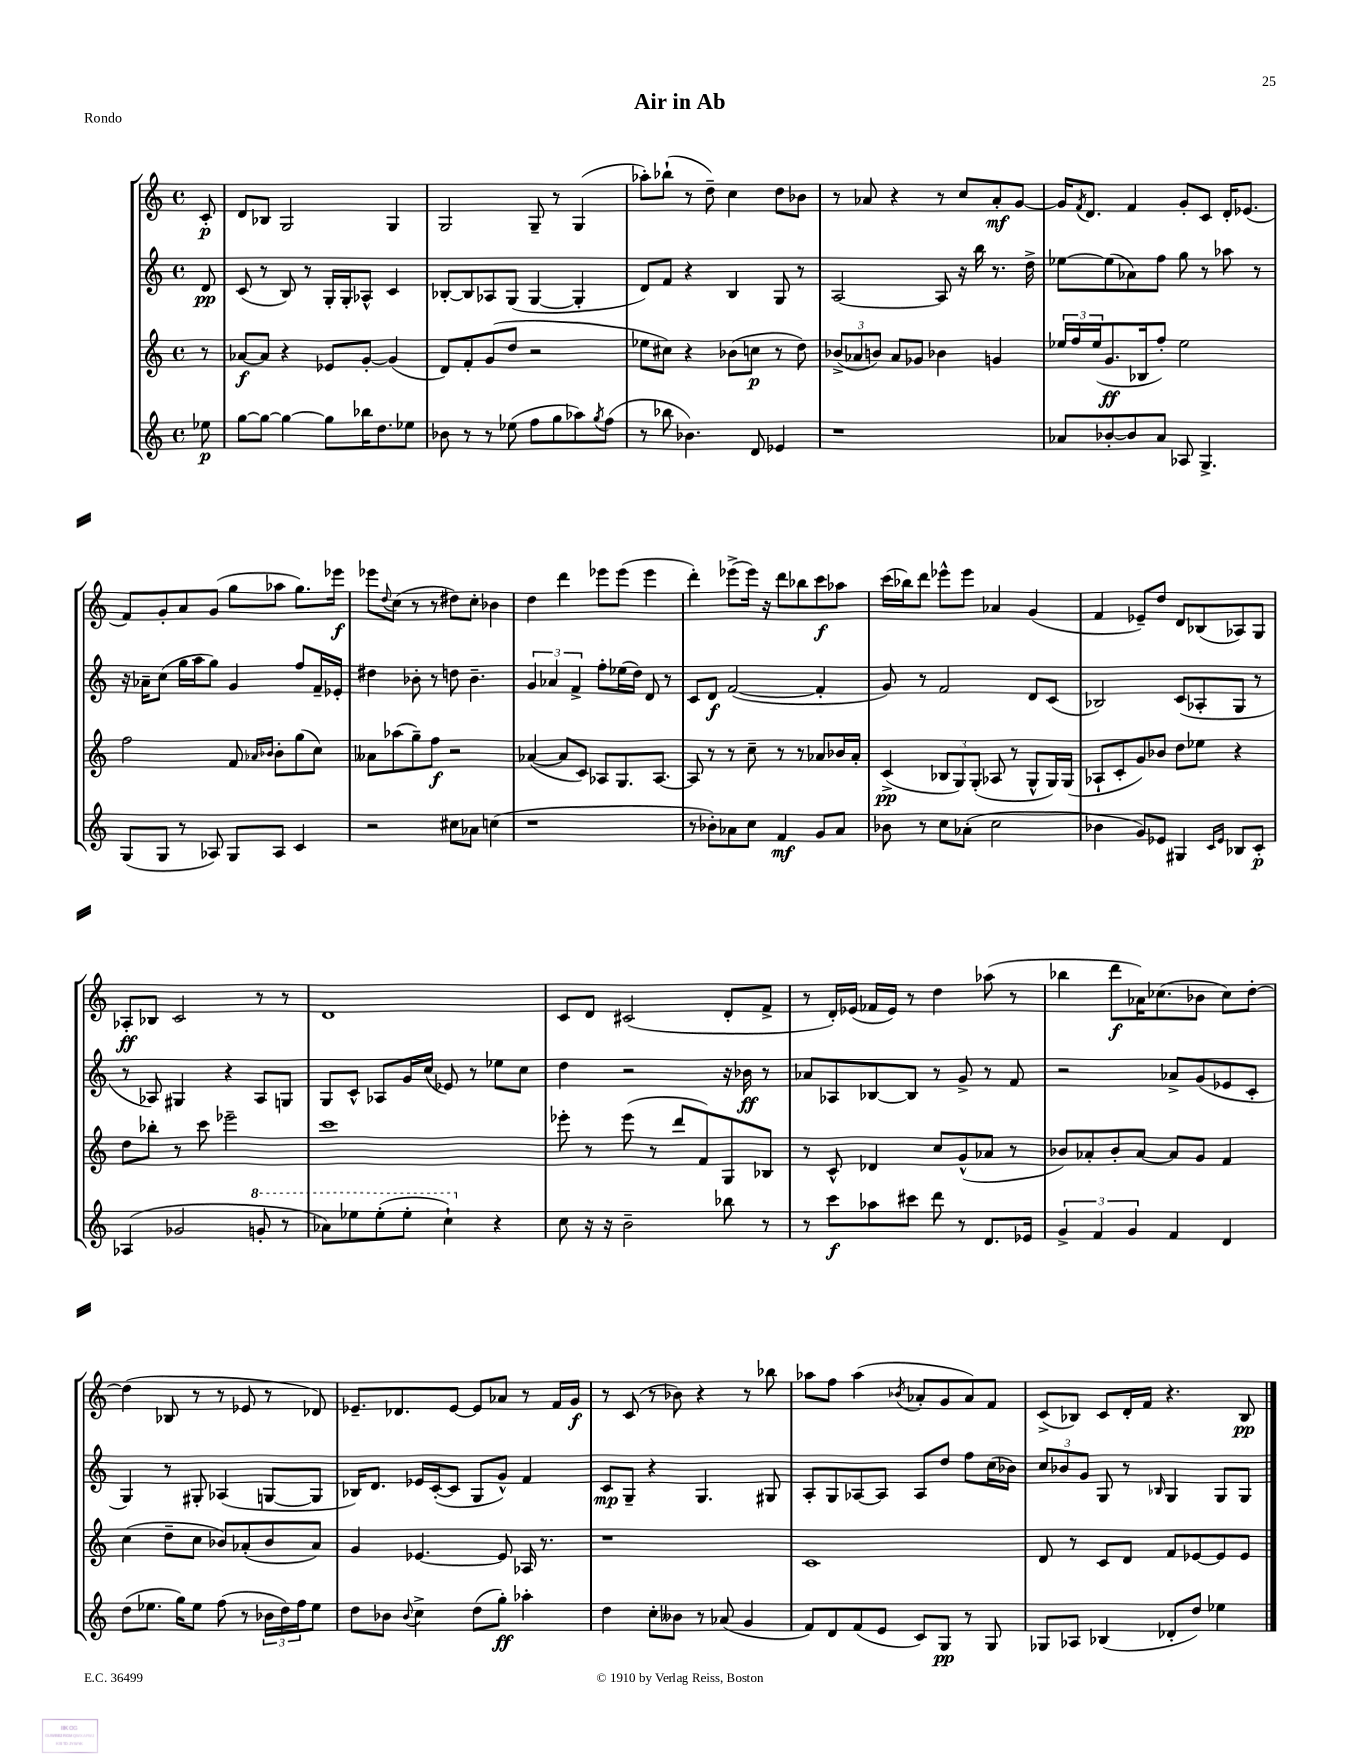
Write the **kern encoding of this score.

**kern	**dynam	**kern	**dynam	**kern	**dynam	**kern	**dynam
*part4	*part4	*part3	*part3	*part2	*part2	*part1	*part1
*staff4	*staff4	*staff3	*staff3	*staff2	*staff2	*staff1	*staff1
*clefG2	*	*clefG2	*	*clefG2	*	*clefG2	*
*k[]	*	*k[]	*	*k[]	*	*k[]	*
*M4/4	*	*M4/4	*	*M4/4	*	*M4/4	*
*met(c)	*	*met(c)	*	*met(c)	*	*met(c)	*
=	=	=	=	=	=	=	=
8ee-X\	p	8r	.	8d/	pp	8c'/	p
=1	=1	=1	=1	=1	=1	=1	=1
[8gg\L	.	[8a-X/L	f	(8c/	.	8d/L	.
8gg\J_	.	8a-/J]	.	8r	.	8B-X/J	.
4gg\_	.	4r	.	8B/)	.	2G/	.
.	.	.	.	8r	.	.	.
8gg\L]	.	8e-X/L	.	16G'/LL	.	.	.
.	.	.	.	16G'/J	.	.	.
16bb-X\K	.	[8g'/J	.	8A-X^^/J	.	.	.
8.dd\	.	.	.	.	.	.	.
.	.	(4g/]	.	4c/	.	4G/	.
8ee-X\J	.	.	.	.	.	.	.
=2	=2	=2	=2	=2	=2	=2	=2
8b-X\	.	8d/L)	.	[8B-X'/L	.	2G/	.
8r	.	8f'/	.	8B-/]	.	.	.
8r	.	(8g/	.	8A-X/	.	.	.
(8ee-X\	.	8dd/J	.	(8G/J	.	.	.
8ff\L	.	2r	.	[4G/	.	8G~/	.
8gg\	.	.	.	.	.	8r	.
8aa-X\)	.	.	.	4G'/]	.	(4G/	.
8qgg/	.	.	.	.	.	.	.
(8ff\J	.	.	.	.	.	.	.
=3	=3	=3	=3	=3	=3	=3	=3
8r	.	8ee-X\L	.	8d/L)	.	8aa-X'\L)	.
8bb-X\	.	8cc#X\J)	.	8f/J	.	(8bb-X`\J	.
4.b-X\)	.	4r	.	4r	.	8r	.
.	.	.	.	.	.	8dd~\)	.
.	.	(8b-X\L	.	4B/	.	4cc\	.
8d/	.	8ccn\J	p	.	.	.	.
4e-X/	.	8r	.	8G/	.	8dd\L	.
.	.	8dd\)	.	8r	.	8b-X\J	.
=4	=4	=4	=4	=4	=4	=4	=4
1r	.	(12b-X^/L	.	[2A/	.	8r	.
.	.	12a-X/	.	.	.	.	.
.	.	.	.	.	.	8a-X/	.
.	.	12bn/J)	.	.	.	.	.
.	.	8a-/L	.	.	.	4r	.
.	.	8g-X/J	.	.	.	.	.
.	.	4b-X\	.	8A/]	.	8r	.
.	.	.	.	16r	.	8cc/L	.
.	.	.	.	16bb\	.	.	.
.	.	4gn/	.	8.r	.	8a-'/	mf
.	.	.	.	.	.	[8g/J	.
.	.	.	.	16dd^\	.	.	.
=5	=5	=5	=5	=5	=5	=5	=5
8a-X/L	.	24ee-X/LL	.	[8ee-X\L	.	16g/KL]	.
.	.	24ff/	.	.	.	.	.
.	.	.	.	.	.	8qf/	.
.	.	.	.	.	.	8.d/J	.
.	.	(24ee-/J	.	.	.	.	.
[8b-X'/	.	8.g/	ff	(8ee-\]	.	.	.
8b-/]	.	.	.	8a-X\)	.	4f/	.
.	.	16B-X/k	.	.	.	.	.
8a-/J	.	8ff'/J)	.	8ff\J	.	.	.
8A-X/	.	2ee-\	.	8gg\	.	8g'/L	.
4.G^/	.	.	.	8r	.	8c/J	.
.	.	.	.	8aa-X\	.	16d'/KL	.
.	.	.	.	.	.	(8.e-X/J	.
.	.	.	.	8r	.	.	.
!!LO:LB:g=z
=6	=6	=6	=6	=6	=6	=6	=6
(8G/L	.	2ff\	.	16r	.	8f/L)	.
.	.	.	.	16a-X~\KL	.	.	.
8G/J	.	.	.	(8cc\J	.	8g'/	.
8r	.	.	.	16gg\LL	.	8a/	.
.	.	.	.	16aa\J	.	.	.
8A-X/)	.	.	.	8gg\J)	.	(8g/J	.
8G/L	.	8f/	.	4g/	.	8gg\L	.
.	.	16qqa-X/LL	.	.	.	.	.
.	.	16qqb-X/JJ	.	.	.	.	.
8A-/J	.	8b-'\L	.	.	.	8aa-X\J	.
4c/	.	(8gg\	.	8ff/L	.	8.gg\L)	.
.	.	8cc\J)	.	16f~/L	.	.	.
.	.	.	.	16e-X'/JJ	.	16eee-X\Jk	f
=7	=7	=7	=7	=7	=7	=7	=7
2r	.	8a--X\L	.	4dd#X\	.	8eee-X\L	.
.	.	.	.	.	.	8qqdd/	.
.	.	(8aa-X\	.	.	.	(8cc\J	.
.	.	8gg~\)	.	8b-X'\	.	8r	.
.	.	8ff\J	f	8r	.	8r	.
8cc#X\L	.	2r	.	8ddn\	.	8dd#X\L)	.
8a-X\J	.	.	.	4.b-~\	.	8cc'\J	.
(4ccn\	.	.	.	.	.	4b-X\	.
=8	=8	=8	=8	=8	=8	=8	=8
1r	.	([4a-X/	.	6g/	.	4dd\	.
.	.	.	.	6a-X/	.	.	.
.	.	8a-/L]	.	.	.	4ddd\	.
.	.	.	.	6f^/	.	.	.
.	.	8c/J)	.	.	.	.	.
.	.	8A-X/L	.	8ff'\L	.	8eee-X\L	.
.	.	8.G/	.	(16ee-X\L	.	(8eee-\J	.
.	.	.	.	16dd\JJ)	.	.	.
.	.	.	.	8d/	.	4eee-\	.
.	.	[8.A-/J	.	.	.	.	.
.	.	.	.	8r	.	.	.
=9	=9	=9	=9	=9	=9	=9	=9
8r	.	8A-/]	.	8c/L	.	4ddd'\)	.
8b-X'\L)	.	8r	.	8d/J	f	.	.
8a-X\	.	8r	.	([2f/	.	(8eee-X^\L	.
8cc\J	.	8cc~\	.	.	.	16eee-\Jk)	.
.	.	.	.	.	.	16r	.
4f/	mf	8r	.	.	.	8ddd\L	.
.	.	8r	.	.	.	8bb-X\	.
8g/L	.	8a-X/L	.	4f'/]	.	8ccc\	f
8a-/J	.	16b-X/L	.	.	.	8aa-X\J	.
.	.	16a-'/JJ	.	.	.	.	.
=10	=10	=10	=10	=10	=10	=10	=10
8b-X\	.	(4c^/	pp	8g/)	.	(16ccc\LL	.
.	.	.	.	.	.	16bb-X\J)	.
8r	.	.	.	8r	.	8ddd\J	.
8cc\L	.	12B-X/L	.	2f/	.	8eee-X^^\L	.
.	.	12G/)	.	.	.	.	.
(8a-X'\J	.	.	.	.	.	8eee-\J	.
.	.	(12G'/J	.	.	.	.	.
2cc\	.	8A-X/	.	.	.	4a-X/	.
.	.	8r	.	.	.	.	.
.	.	8G^^/L	.	8d/L	.	(4g/	.
.	.	16G/L)	.	(8c/J	.	.	.
.	.	(16G/JJ	.	.	.	.	.
=11	=11	=11	=11	=11	=11	=11	=11
4b-X\	.	8A-X`/L	.	2B-X/)	.	4f/	.
.	.	8c'/	.	.	.	.	.
8g/L)	.	8g/)	.	.	.	8e-X~/L)	.
8e-X/J	.	8b-X/J	.	.	.	8dd/J	.
4G#X/	.	8dd\L	.	(8c/L	.	8d/L	.
.	.	8ee-X\J	.	8A-X'/	.	(8B-X/	.
16qqc/LL	.	.	.	.	.	.	.
16qqe-/JJ	.	.	.	.	.	.	.
8B-X/L	.	4r	.	8G/J	.	8A-X/)	.
8c'/J	p	.	.	8r	.	8G/J	.
!!LO:LB:g=z
=12	=12	=12	=12	=12	=12	=12	=12
(4A-X/	.	8dd\L	.	8r	.	8A-X'/L	ff
.	.	8bb-X'\J	.	8A-X/)	.	8B-X/J	.
2g-X/	.	8r	.	4G#X/	.	2c/	.
.	.	8ccc\	.	.	.	.	.
.	.	2eee-X~\	.	4r	.	.	.
*8va	*	*	*	*	*	*	*
8ggn'/	.	.	.	8A-/L	.	8r	.
8r	.	.	.	8Gn/J	.	8r	.
=13	=13	=13	=13	=13	=13	=13	=13
8aa-X\L)	.	1ccc	.	8G/L	.	1d	.
8eee-X\	.	.	.	8c^^/J	.	.	.
(8eee-'\	.	.	.	8A-X/L	.	.	.
8eee-'\J	.	.	.	16g/L	.	.	.
.	.	.	.	(16cc/JJ	.	.	.
4ccc`\)	.	.	.	8e-X/)	.	.	.
.	.	.	.	8r	.	.	.
*X8va	*	*	*	*	*	*	*
4r	.	.	.	8ee-X\L	.	.	.
.	.	.	.	8cc\J	.	.	.
=14	=14	=14	=14	=14	=14	=14	=14
8cc\	.	8eee-X'\	.	4dd\	.	8c/L	.
16r	.	8r	.	.	.	8d/J	.
16r	.	.	.	.	.	.	.
2b~\	.	(8eee-\	.	2r	.	(2c#X/	.
.	.	8r	.	.	.	.	.
.	.	8ddd/L	.	.	.	.	.
.	.	8f/)	.	.	.	.	.
8bb-X\	.	8G/	.	16r	.	8d'/L	.
.	.	.	.	16b-X\	ff	.	.
8r	.	8B-X/J	.	8r	.	8f^/J	.
=15	=15	=15	=15	=15	=15	=15	=15
8r	.	8r	.	8a-X/L	.	8r	.
8ccc\L	f	8c^^/	.	8A-X/	.	16d'/LL)	.
.	.	.	.	.	.	(16e-X/JJ	.
8aa-X\	.	4d-X/	.	[8B-X/	.	16f-X/LL	.
.	.	.	.	.	.	16e-/JJ)	.
8ccc#X\J	.	.	.	8B-/J]	.	8r	.
8ddd\	.	8cc/L	.	8r	.	4dd\	.
8r	.	(8g^^/	.	8g^/	.	.	.
8.d/L	.	8a-X/J	.	8r	.	(8aa-X\	.
.	.	8r	.	8f/	.	8r	.
16e-X/Jk	.	.	.	.	.	.	.
=16	=16	=16	=16	=16	=16	=16	=16
6g^/	.	8b-X/L)	.	2r	.	4bb-X\	.
.	.	8a-X'/	.	.	.	.	.
6f/	.	.	.	.	.	.	.
.	.	8b-'/	.	.	.	8ddd\L	f
6g/	.	.	.	.	.	.	.
.	.	[8a-/J	.	.	.	16a-X\K)	.
.	.	.	.	.	.	(8.cc-X\	.
4f/	.	8a-/L]	.	8a-X^/L	.	.	.
.	.	8g/J	.	(8g/	.	8b-X\J	.
4d/	.	4f/	.	8e-X/	.	8cc-\L)	.
.	.	.	.	8c'/J	.	[8dd'\J	.
!!LO:LB:g=z
=17	=17	=17	=17	=17	=17	=17	=17
(8dd\L	.	(4cc\	.	4G/)	.	(4dd\]	.
8.ee-X\J	.	.	.	.	.	.	.
.	.	8dd~\L	.	8r	.	8B-X/	.
16gg\KL)	.	.	.	.	.	.	.
8ee-\J	.	8cc\J	.	8G#X'/	.	8r	.
(8ff\	.	8b-X/L)	.	(4A-X/	.	8r	.
8r	.	(8a-X'/	.	.	.	8e-X/	.
24b-X\LL	.	8b-/	.	[8Gn/L	.	8r	.
24dd\)	.	.	.	.	.	.	.
24ff\J	.	.	.	.	.	.	.
8ee-\J	.	8a-/J)	.	8G/J]	.	8d-X/)	.
=18	=18	=18	=18	=18	=18	=18	=18
8dd\L	.	4g/	.	16B-X/KL)	.	8.e-X~/L	.
.	.	.	.	8.d/J	.	.	.
8b-X\J	.	.	.	.	.	.	.
.	.	.	.	.	.	8.d-X/	.
8qqb-/	.	.	.	.	.	.	.
4cc^\	.	[4.e-X/	.	16e-X/LL	.	.	.
.	.	.	.	([16c'/J	.	.	.
.	.	.	.	8c/J]	.	[8e-/J	.
(8dd\L	.	.	.	8G/L	.	8e-/L]	.
8gg'\J)	ff	8e-/]	.	8g^^/J)	.	8a-X/J	.
4aa-X'\	.	16A-X/	.	4f/	.	8r	.
.	.	8.r	.	.	.	.	.
.	.	.	.	.	.	16f/LL	.
.	.	.	.	.	.	16g/JJ	f
=19	=19	=19	=19	=19	=19	=19	=19
4dd\	.	1r	.	8c/L	mp	8r	.
.	.	.	.	8G~/J	.	(8c/	.
8cc'\L	.	.	.	4r	.	8r	.
8b--X\J	.	.	.	.	.	8b-X\)	.
8r	.	.	.	4.G/	.	4r	.
(8a-X/	.	.	.	.	.	.	.
4g/	.	.	.	.	.	8r	.
.	.	.	.	8G#X/	.	8bb-X\	.
=20	=20	=20	=20	=20	=20	=20	=20
8f/L)	.	1c	.	8A'/L	.	8aa-X\L	.
8d/	.	.	.	8G/	.	8ff\J	.
(8f/	.	.	.	[8A-X/	.	(4aa-\	.
8e/J	.	.	.	8A-/J]	.	.	.
.	.	.	.	.	.	8qb-X/	.
8c/L)	.	.	.	8A-/L	.	8a-X'/L	.
8G/J	pp	.	.	8dd/J	.	8g/	.
8r	.	.	.	8ff\L	.	8a-/)	.
8G/	.	.	.	(16cc\L	.	8f/J	.
.	.	.	.	16b-X\JJ)	.	.	.
=21	=21	=21	=21	=21	=21	=21	=21
8G-X/L	.	8d/	.	12cc/L	.	(8c^/L	.
.	.	.	.	12b-X/	.	.	.
8A-X/J	.	8r	.	.	.	8B-X/J)	.
.	.	.	.	12g/J	.	.	.
(4B-X/	.	8c/L	.	8G/	.	8c/L	.
.	.	8d/J	.	8r	.	16d'/L	.
.	.	.	.	.	.	16f/JJ	.
.	.	.	.	16qqB-X/	.	.	.
8d-X'/L	.	8f/L	.	4G/	.	4.r	.
8dd/J)	.	[8e-X/	.	.	.	.	.
4ee-X\	.	8e-/]	.	8G/L	.	.	.
.	.	8e-/J	.	8G/J	.	8B-/	pp
==	==	==	==	==	==	==	==
*-	*-	*-	*-	*-	*-	*-	*-
